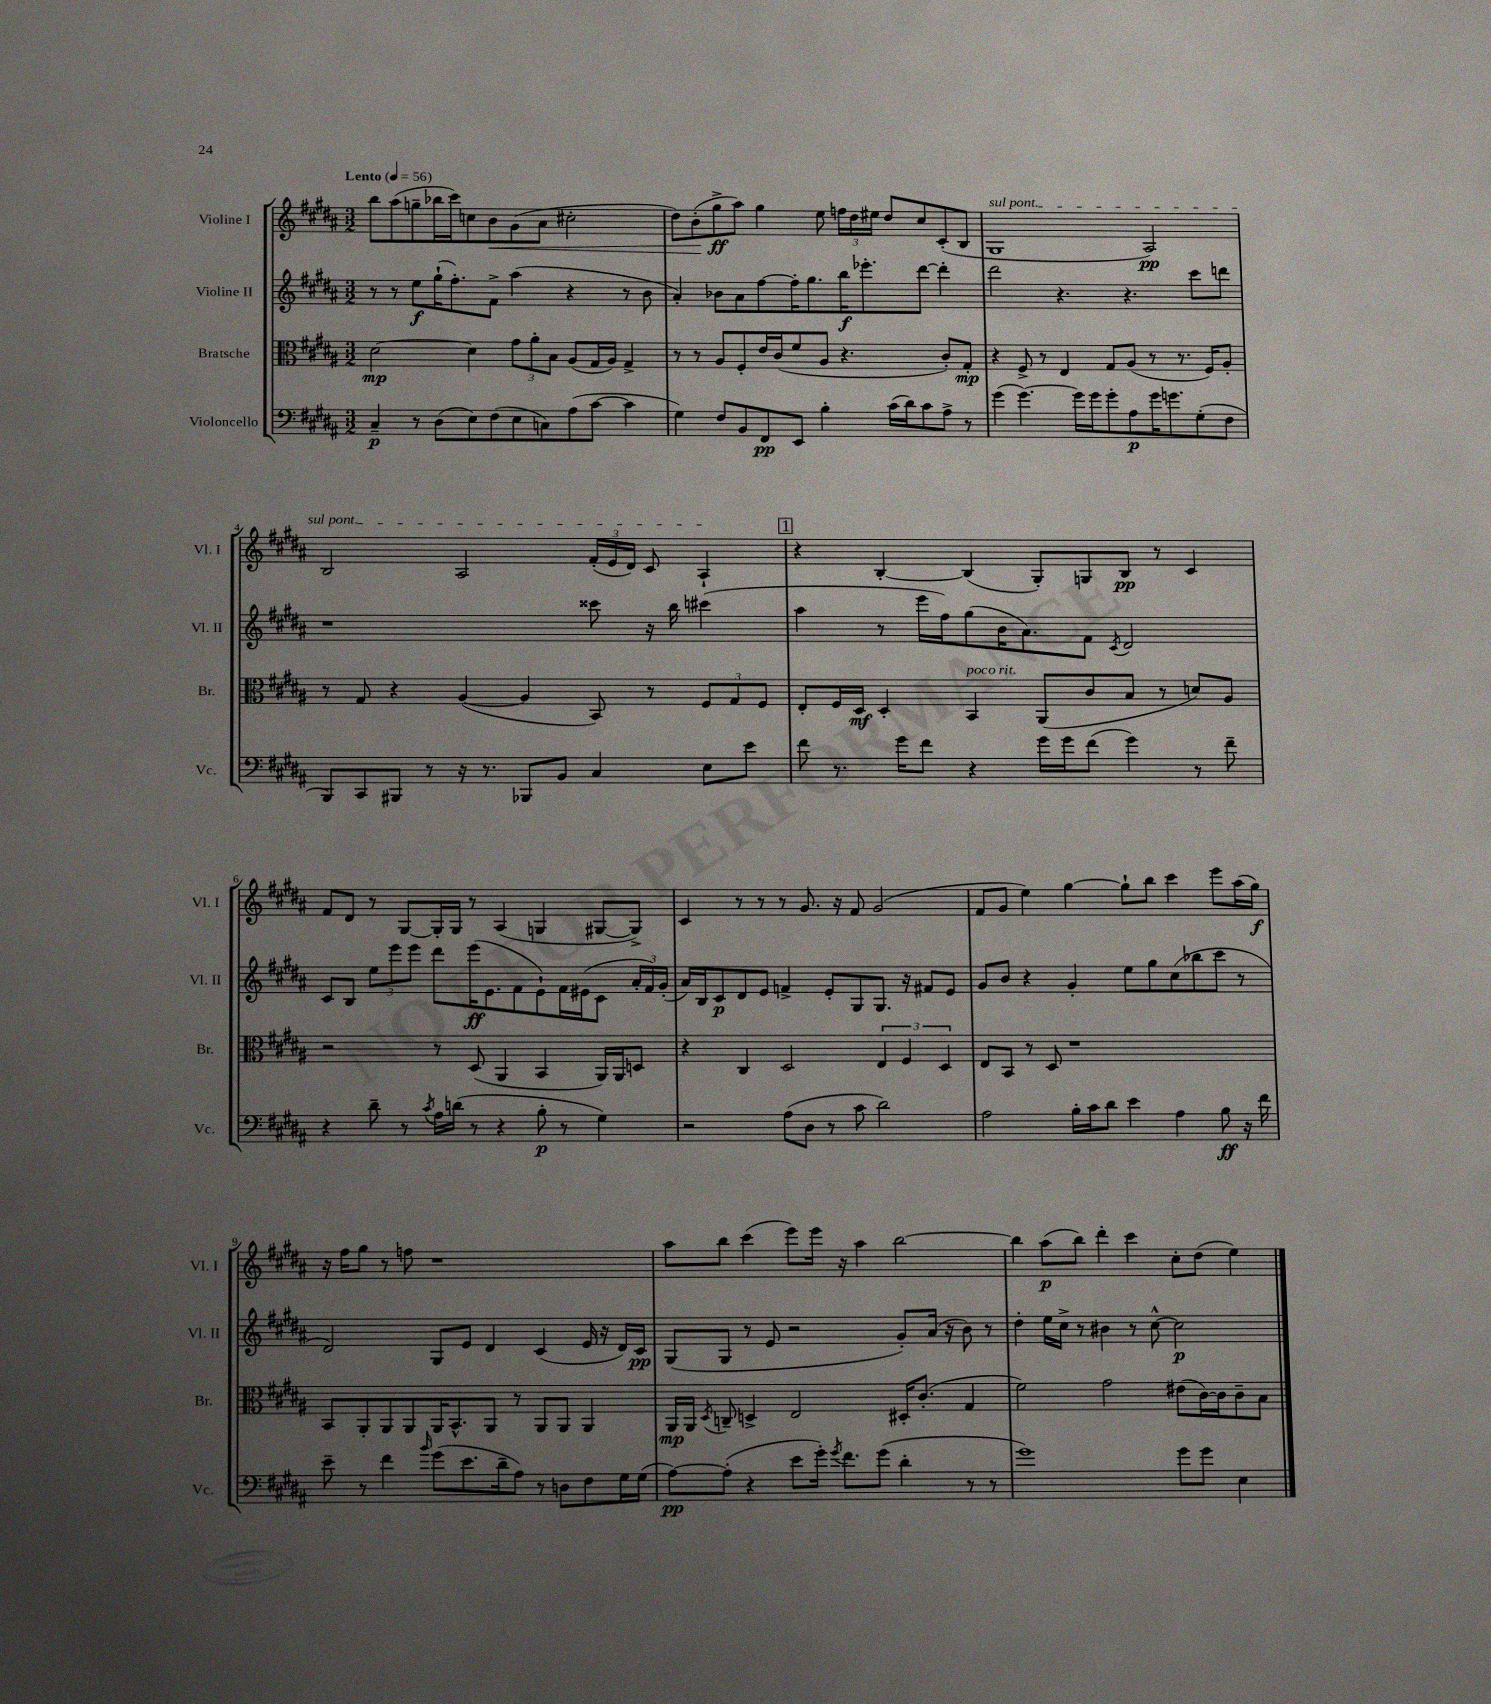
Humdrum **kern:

**kern	**kern	**kern	**kern
*staff4	*staff3	*staff2	*staff1
*clefF4	*clefC3	*clefG2	*clefG2
*k[f#c#g#d#a#]	*k[f#c#g#d#a#]	*k[f#c#g#d#a#]	*k[f#c#g#d#a#]
*M3/2	*M3/2	*M3/2	*M3/2
*MM56	*MM56	*MM56	*MM56
4C#~	[2d#	8r	8bb
.	.	8r	(8aa#
8r	.	8ee	8gg~
(8D#	.	(16gg#`	16bb-
.	.	8.ff#')	16ccc#)
8E)	4d#]	.	8cc
(8F#	.	8f#^	8b
8E	12g#	(4aa#	(8g#
.	12a#'	.	.
8C)	.	.	8a#
.	12B	.	.
(8A#	(8A#	4r	2cc#'
[8c#	16G#	.	.
.	16A#)	.	.
4c#]	4G#^	8r	.
.	.	8b	.
=	=	=	=
4G#)	8r	4a#')	8dd#)
.	8r	.	(8b'
8F#	8A#	8b-	8gg#^
8BB	8F#'	8a#	8aa#)
8FF#	16e	[8ff#	4gg#
.	(16c#	.	.
8EE	8f#	16ff#']	.
.	.	8.gg#	.
4B'	8A#	.	8ee
.	4.r	16bb	24ff
.	.	.	24dd#
.	.	8.eee-'	.
.	.	.	24ee#
(16c#	.	.	8dd#
16d#)	.	.	.
8c#	.	[8ddd#	8cc#
8A#^	8c#')	4ddd#']	(8c#'
8r	8G#'	.	8B
=	=	=	=
(4g#	4r	2ddd#	1G#
[4.g#)	8F#^	.	.
.	8r	.	.
.	4E	4.r	.
16g#]	.	.	.
16g#	.	.	.
8g#'	8G#	.	.
8A#	(8A#	4.r	.
16g#	8r	.	2A#)
8.g	.	.	.
.	8.r	.	.
(8G#'	.	8ccc#	.
.	16F#)	.	.
8F#	8A#'	8ddd	.
=	=	=	=
8BBB)	8r	1r	2B
8CC#	8G#	.	.
8BBB#	4r	.	.
8r	.	.	.
16r	([4A#	.	2A#
8.r	.	.	.
8BBB-	4A#]	.	.
8BB	.	.	.
4C#	8BB)	8ccc##	(24f#'
.	.	.	24e
.	.	.	24d#)
.	8r	16r	8c#
.	.	16bb	.
8E	12F#	(4ccc#	4A#`
.	12G#	.	.
8e	.	.	.
.	12F#	.	.
=	=	=	=
8f#	8E'	4aa#	4r
8.r	16F#	.	.
.	16D#	.	.
.	4D#'	8r	[4B'
16g#	.	.	.
8f#	.	16eee	.
.	.	16ff#)	.
4r	4BB	(8gg#	(4B]
.	.	16b	.
.	.	8.a#)	.
16g#	(8AA#	.	8G#')
16g#	.	.	.
(8f#	8c#	8f#	8G
.	.	8qc#	.
4g#)	8B	2d#	8B
.	8r	.	8r
8r	8d)	.	4c#
8f#~	8A#	.	.
=	=	=	=
4r	2r	8c#	8f#
.	.	8B	8d#
8d#~	.	12ee	8r
.	.	12eee	.
8r	.	.	[8G#
.	.	12eee	.
8qc#	.	.	.
16A#	8r	8ddd#	16G#']
(16d	.	.	16G#
8r	(8D#	(16eee	8r
.	.	8.e	.
4r	4AA#	.	(4A#
.	.	8f#	.
8B'	4BB	8e`)	4G
8r	.	16f#	.
.	.	(16e#	.
4G#)	16AA#)	8c#	[8G#
.	16AA#	.	.
.	8D	24a#'	8G#^])
.	.	24f#)	.
.	.	(24g#'	.
=	=	=	=
2r	4r	16a#)	4c#
.	.	16B	.
.	.	8c#	.
.	4C#	8d#	8r
.	.	8e	8r
(8A#	2D#	4f^	8r
8D#	.	.	8.g#
8r	.	8e'	.
.	.	.	16r
8c#	.	8G#	8f#
2d#)	6E	8.G#	(2g#
.	6F#	.	.
.	.	16r	.
.	.	8f#	.
.	6D#	.	.
.	.	8e	.
=	=	=	=
2A#	8E	8g#	8f#
.	8BB	8b	8g#
.	8r	4r	4ee)
.	8D#	.	.
16B'	1r	4g#'	[4gg#
16c#	.	.	.
8d#	.	.	.
4e	.	8ee	8gg#`]
.	.	8gg#	8bb
4A#	.	(8cc#	4ccc#
.	.	8bb-	.
8B	.	8ccc#	8eee
16r	.	8r	(16aa#
16f#	.	.	16gg#)
=	=	=	=
8e~	8BB	2d#)	16r
.	.	.	16ff#
8r	8AA#'	.	8gg#
4f#	8AA#	.	8r
.	8AA#	.	8ff
16qqb	.	.	.
(8g#	16AA#	8G#	1r
.	8.BB^^	.	.
8.e	.	8e	.
.	8AA#	4d#	.
16d#~	.	.	.
8A#)	8r	.	.
8r	8AA#	(4c#	.
8D	8AA#	.	.
8F#	4AA#	16e	.
.	.	16r	.
16G#	.	16d#)	.
(16G#	.	16c#	.
=	=	=	=
[8A#)	16AA#	(8G#	8aa#
.	16AA#	.	.
.	8qD#	.	.
(8A#']	8C~	8G#	8bb
4r	4D^	8r	(4ccc#
.	.	8e	.
8e	2E	2r	8eee)
16g#')	.	.	16eee
8qg#	.	.	.
8.f#	.	.	16r
.	.	.	4aa#
(8g#	.	.	.
4d#'	16D#'	8g#')	[2bb
.	(8.c#'	.	.
.	.	(16a#	.
.	.	16r	.
8r	4G#	8b)	.
8r	.	8r	.
=	=	=	=
1g#)	2f#)	4dd#'	4bb]
.	.	16ee	(8aa#
.	.	16cc#^	.
.	.	8r	8bb)
.	2g#	4b#	4ddd#'
.	.	8r	4ccc#
.	.	[8cc#^^	.
8g#	(8e#	2cc#]	8cc#'
8g#	[16c#)	.	(8dd#
.	16c#]	.	.
4E	8c#~	.	4ee)
.	8B	.	.
==	==	==	==
*-	*-	*-	*-
